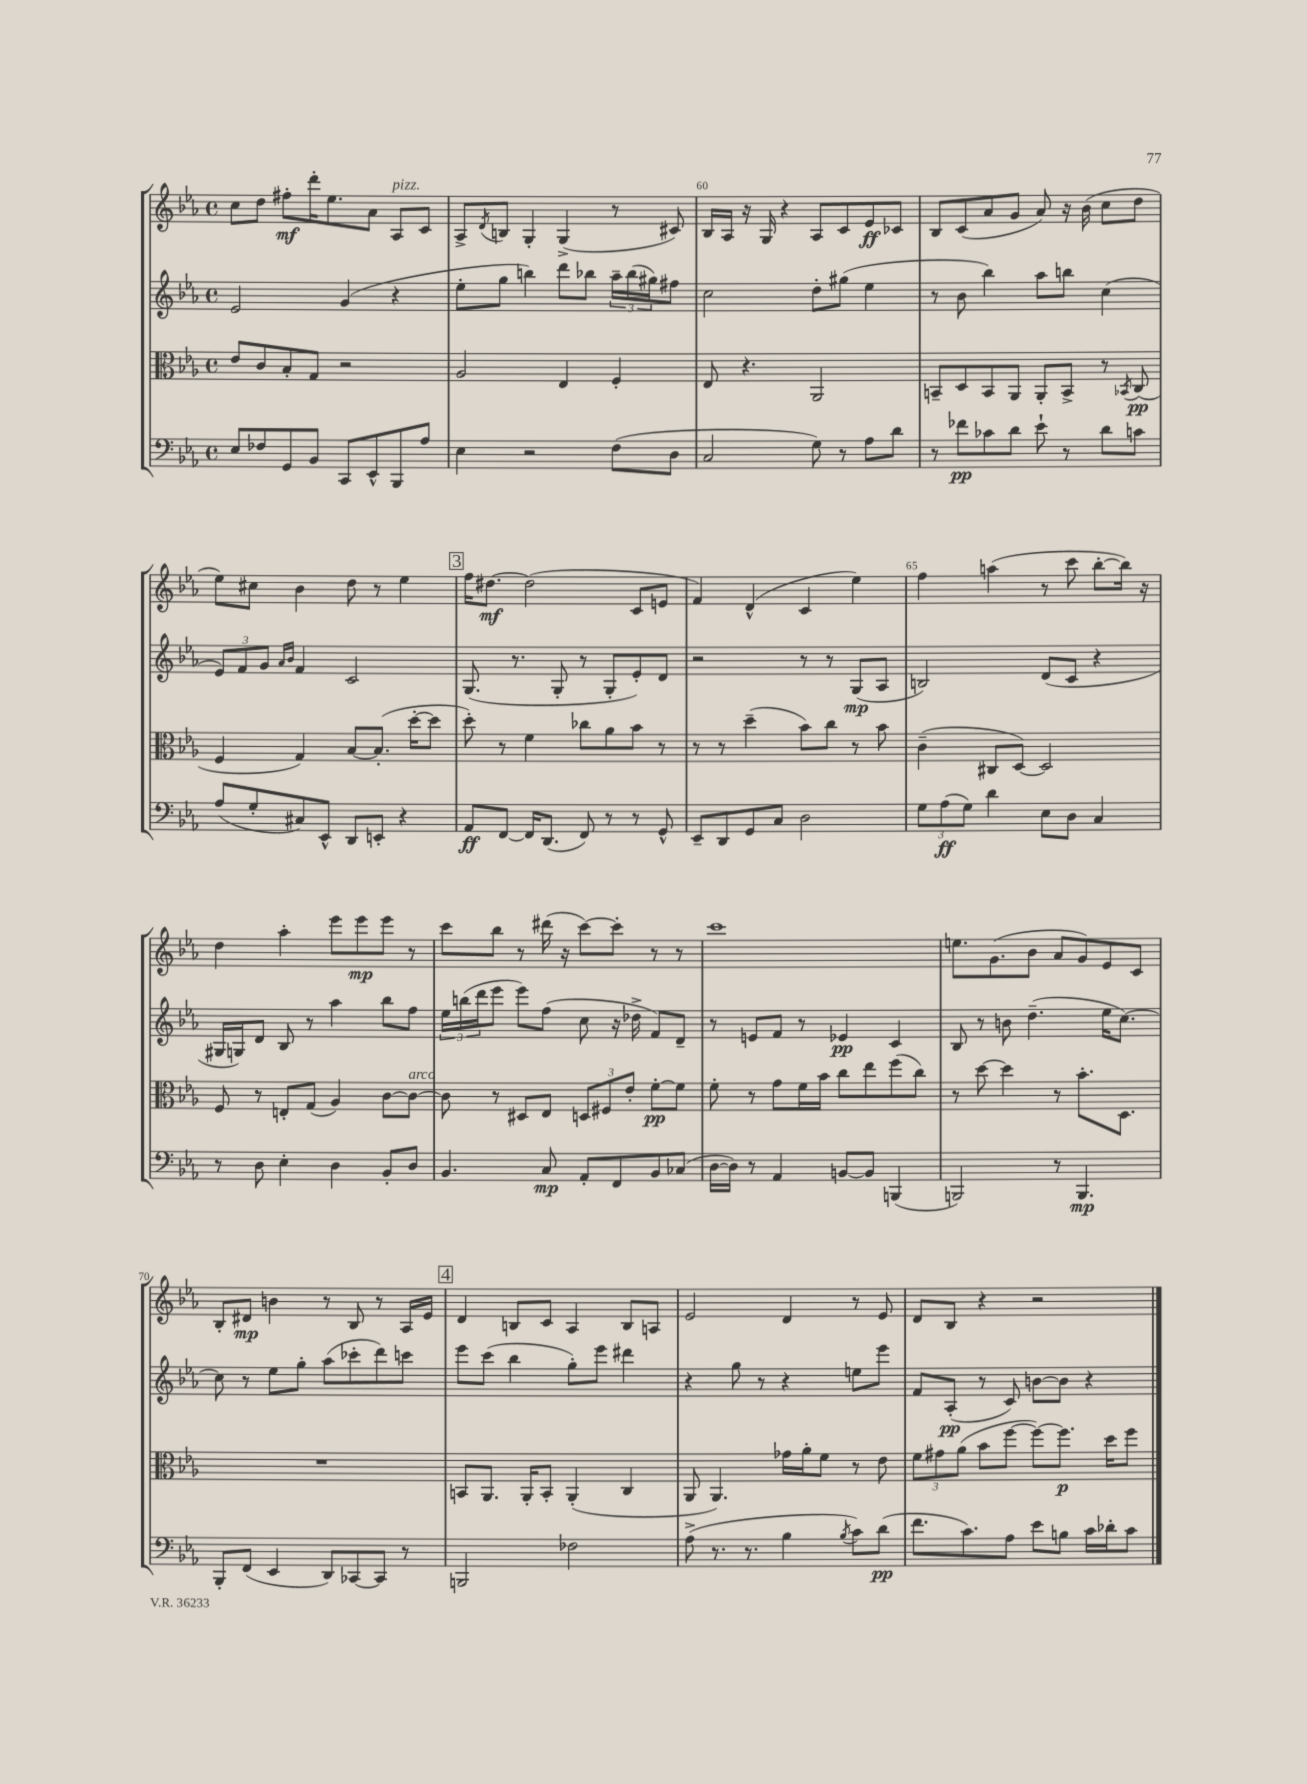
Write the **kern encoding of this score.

**kern	**kern	**kern	**kern
*staff4	*staff3	*staff2	*staff1
*clefF4	*clefC3	*clefG2	*clefG2
*k[b-e-a-]	*k[b-e-a-]	*k[b-e-a-]	*k[b-e-a-]
*M4/4	*M4/4	*M4/4	*M4/4
*met(c)	*met(c)	*met(c)	*met(c)
8E-	8e-	2e-	8cc
8F-	8c	.	8dd
8GG	8B-'	.	8ff#'
8BB-	8G	.	16ddd'
.	.	.	8.ee-
8CC	2r	(4g	.
8EE-^^	.	.	8a-
8BBB-	.	4r	8A-
8A-	.	.	8c
=	=	=	=
4E-	2A-	8ee-'	8A-^
.	.	.	8qd
.	.	8gg	8B
2r	.	4bb)	4G'
.	4E-	8ddd	(4G^
.	.	8bb-	.
(8F	4F'	24aa-~	8r
.	.	(24bb-	.
.	.	24gg#)	.
8D	.	8ff#	8c#)
=	=	=	=
2C	8E-	2cc	16B-
.	.	.	16A-
.	4.r	.	16r
.	.	.	16G
.	.	.	4r
8G)	2AA-	8dd'	8A-
8r	.	(8gg#	8c
8A-	.	4ee-	8e-
8d	.	.	8c-
=	=	=	=
8r	8BB~	8r	8B-
8f-	8D	8b-	(8c
8c-	8BB	4bb-)	8a-
8d	8AA-	.	8g
8e-`	8AA-'	8aa-	8a-)
8r	8BB^	8bb	16r
.	.	.	(16b-
8d	8r	(4cc	8cc
.	8qBB-	.	.
8c	(8C	.	8dd
=	=	=	=
(8A-	4F	12e-)	8ee-)
.	.	12f	.
8G'	.	.	8cc#
.	.	12g	.
.	.	16qqa-	.
.	.	16qqb-	.
8C#)	4G)	4f	4b-
8EE-^^	.	.	.
8DD	[8B-	2c	8dd
8EE'	(8.B-']	.	8r
4r	.	.	4ee-
.	[16dd'	.	.
.	8dd]	.	.
=	=	=	=
8AA-	8dd')	(8.G	16ff
.	.	.	[8.dd#
[8FF	8r	.	.
.	.	8.r	.
16FF]	4f	.	(2dd#]
(8.DD	.	.	.
.	.	8G'	.
8FF)	8cc-	8r	.
8r	8a-	8G'	.
8r	8b-	8e-')	8c
8GG^^	8r	8d	8e
=	=	=	=
8EE-~	8r	2r	4f)
8DD	8r	.	.
8GG	(4dd~	.	(4d^^
8C	.	.	.
2D	8b-)	8r	4c
.	8cc	8r	.
.	8r	(8G	4ee-)
.	8b-	8A-	.
=	=	=	=
12G	(4c~	2B)	4ff
(12A-	.	.	.
12G)	.	.	.
4d	8C#	.	(4aa
.	[8D)	.	.
8E-	2D]	(8d	8r
8D	.	8c	8ccc
4C	.	4r	[8bb-'
.	.	.	16bb-])
.	.	.	16r
=	=	=	=
8r	8F	16G#	4dd
.	.	16G)	.
8D	8r	8d	.
4E-'	8E'	8B-	4aa-'
.	(8G	8r	.
4D	4A-)	4aa-	8eee-
.	.	.	8eee-
8BB-'	[8c	8bb-	8eee-
8D	8c_	8ff	8r
=	=	=	=
4.BB-	8c]	24ee-	8ccc
.	.	(24bb	.
.	.	24ddd	.
.	8r	8eee-	8bb-
.	8D#	8eee-)	8r
8C	8E-	(8ff	(16ddd#
.	.	.	16r
8AA-'	12D	8cc	[8ccc)
.	12F#	.	.
8FF	.	16r	8ccc']
.	12e-'	.	.
.	.	16dd-^	.
8BB-	[8f'	8f)	8r
(8C-	8f]	8d~	8r
=	=	=	=
[16D	8f'	8r	1ccc
16D])	.	.	.
8r	8r	8e	.
4AA-	8g	8f	.
.	16f	8r	.
.	16b-	.	.
[8BB	8cc	4e-	.
8BB]	8ee-	.	.
(4BBB	(8ff	4c	.
.	8cc)	.	.
=	=	=	=
2BBB)	8r	8B-	8.ee
.	[8dd	8r	.
.	.	.	(8.g
.	4dd]	8b	.
.	.	(4.dd~	8b-
8r	8r	.	8a-
4.BBB	8.b-'	.	8g)
.	.	16ee-	8e-
.	8.D	[8.cc)	.
.	.	.	8c
=	=	=	=
8BBB-'	1r	8cc]	8B-'
(8FF	.	8r	8d#
4EE-	.	8ee-	4b
.	.	8gg'	.
8DD)	.	(8aa-	8r
[8CC-	.	8ccc-'	8B-
8CC-]	.	8ddd)	8r
8r	.	8ccc	16A-
.	.	.	16e-
=	=	=	=
2BBB	8BB	8eee-	4d
.	8.AA-	(8ccc	.
.	.	4bb-	8B
.	16AA-'	.	.
.	8BB'	.	8c
2F-	(4AA-'	8gg')	4A-
.	.	8eee-	.
.	4C	4ddd#	8B
.	.	.	8A
=	=	=	=
(8A-^	8AA-	4r	2e-
8.r	4.AA-)	.	.
.	.	8gg	.
8.r	.	.	.
.	.	8r	.
4B-	16g-	4r	4d
.	16a-'	.	.
.	8f	.	.
8qB-	.	.	.
8c)	8r	8ee	8r
(8d	8e-	8eee-	8e-
=	=	=	=
8.f	12f	8f	8d
.	12g#	.	.
.	.	(8A-'	8B-
.	(12a-	.	.
8.c)	.	.	.
.	8b-	8r	4r
8A-	[8ff	8c)	.
8e-	8ff_)	[8b	2r
8B	8.ff]	8b]	.
16c	.	4r	.
16d-'	16dd	.	.
8c	8ff	.	.
==	==	==	==
*-	*-	*-	*-
